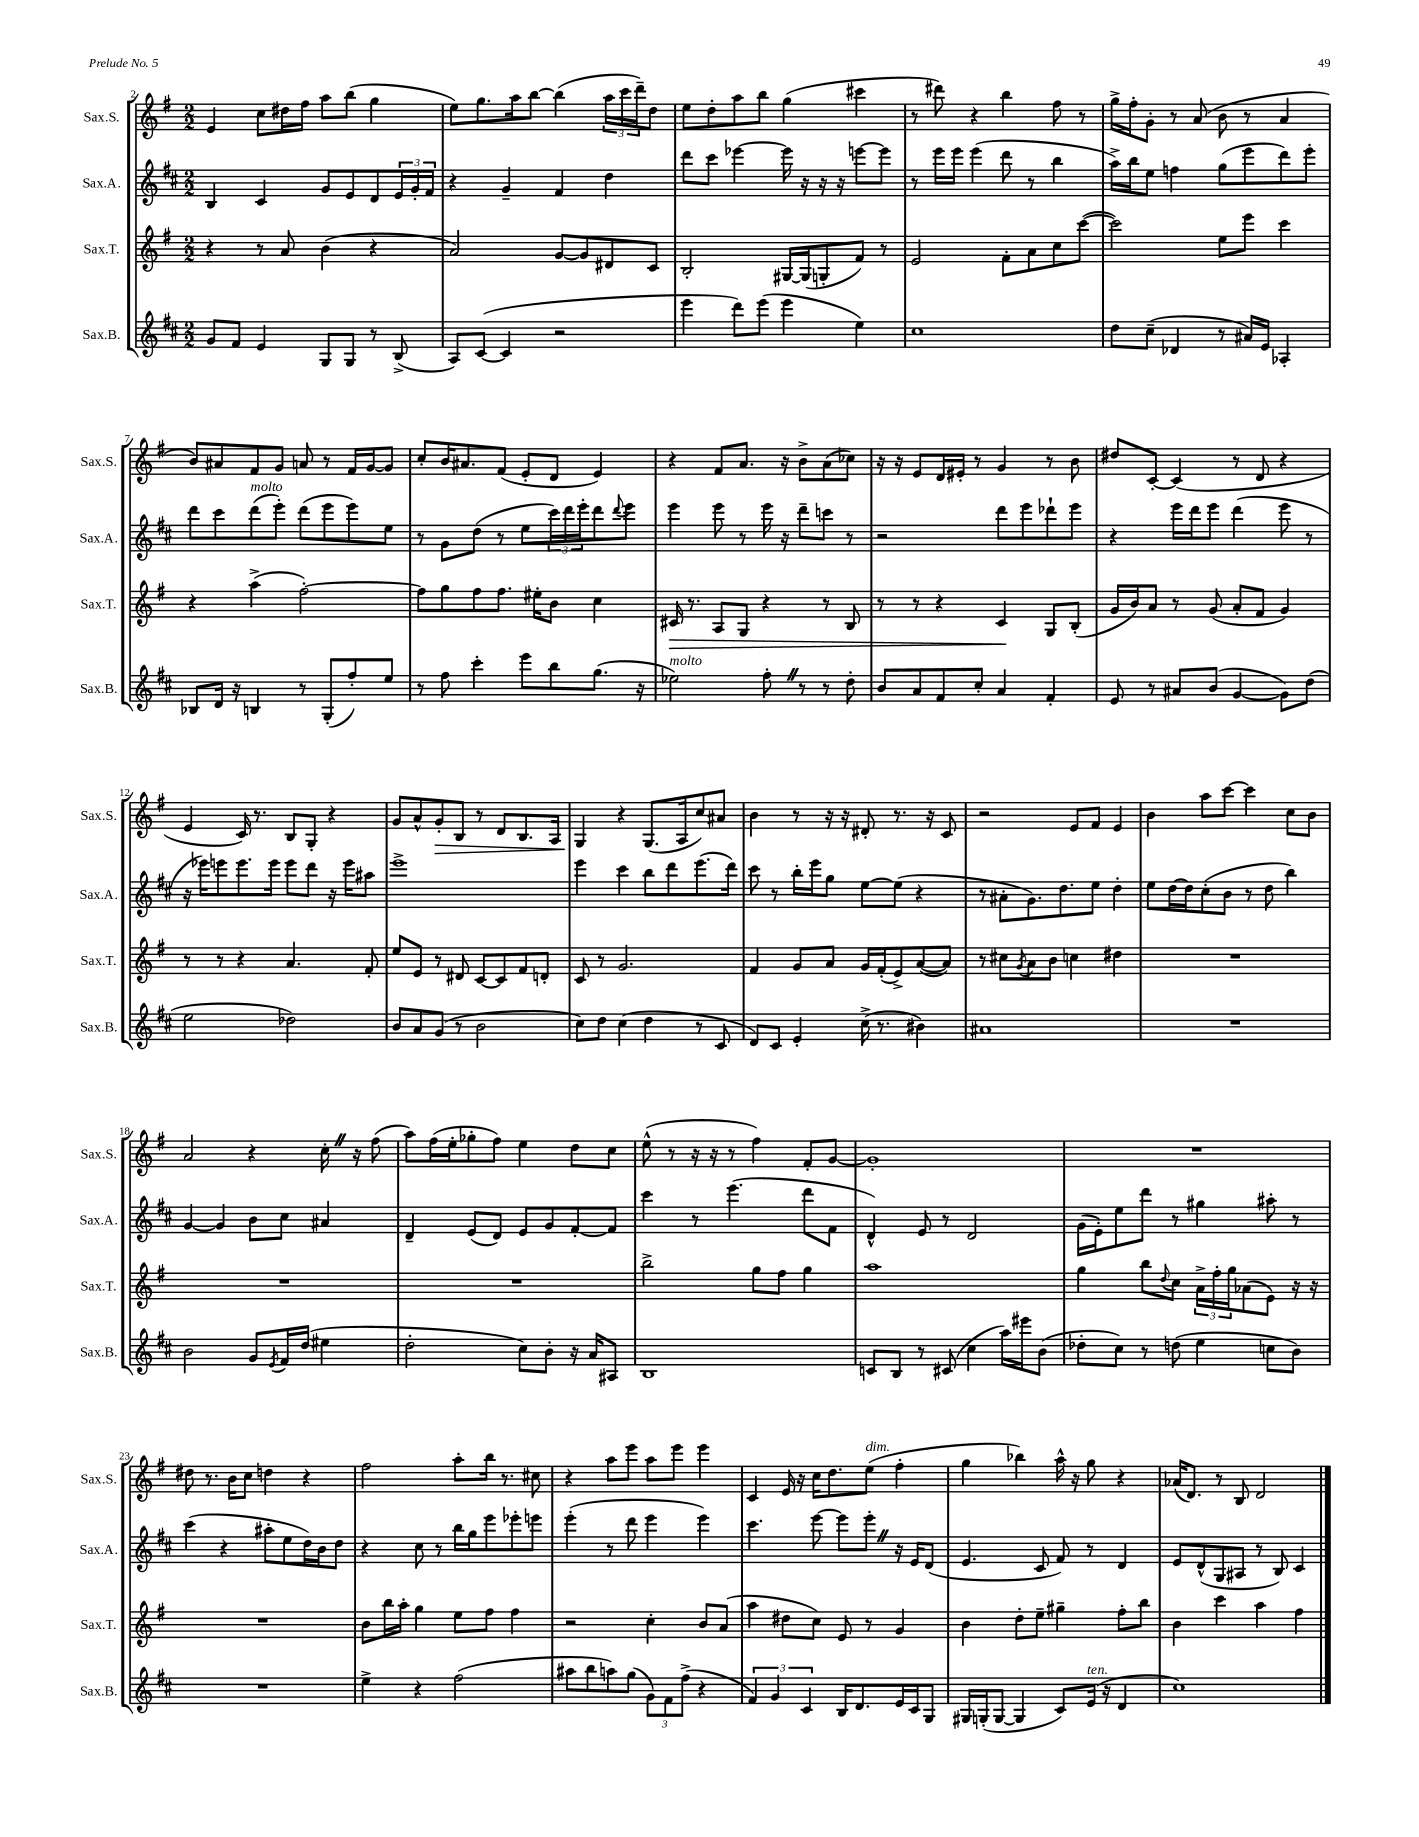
<<
\new StaffGroup <<
\new Staff = "s0" \with { instrumentName = "Sax.S." shortInstrumentName = "Sax.S." } {
    \clef treble \key g \major \numericTimeSignature \time 2/2
    e'4 c''8 dis''16 fis''16 a''8 b''8( g''4 |
    e''8) g''8. a''16 b''8~ b''4( \tuplet 3/2 { a''16 c'''16 d'''16--) } d''8 |
    e''8 d''8-. a''8 b''8 g''4( cis'''4 |
    r8 dis'''8) r4 b''4 fis''8 r8 |
    g''16-> fis''16-. g'8-. r8 a'8( b'8 r8 a'4 |
    b'8) ais'8 fis'8 g'8 a'8 r8 fis'16 g'16~ g'8 |
    c''8-. b'16 ais'8. fis'8( e'8-. d'8 e'4) |
    r4 fis'8 a'8. r16 b'8-> a'8( ces''8) |
    r16 r16 e'8 d'16 eis'16-. r8 g'4 r8 b'8 |
    dis''8 c'8~-. c'4( r8 d'8 r4 |
    e'4 c'16) r8. b8 g8-. r4 |
    g'8 a'8-^ g'8-.\> b8 r8 d'8 b8. a16 |
    g4\! r4 g8.( a16 c''8) ais'8 |
    b'4 r8 r16 r16 dis'8-. r8. r16 c'8 |
    r2 e'8 fis'8 e'4 |
    b'4 a''8 c'''8~ c'''4 c''8 b'8 |
    a'2 r4 c''16-. \once \override BreathingSign.text = \markup { \musicglyph "scripts.caesura.straight" } \breathe r16 fis''8( |
    a''8) fis''16( e''16-. ges''8-. fis''8) e''4 d''8 c''8 |
    e''8-^( r8 r16 r16 r8 fis''4) fis'8-. g'8~ |
    g'1-. |
    R1 |
    dis''8 r8. b'16 c''8 d''4 r4 |
    fis''2 a''8-. b''16 r8. cis''8 |
    r4 a''8 e'''8 a''8 e'''8 e'''4 |
    c'4 e'16 r16 c''16 d''8. e''8^\markup { \italic "dim." }( fis''4-. |
    g''4 bes''4) a''16-^ r16 g''8 r4 |
    aes'16( d'8.) r8 b8 d'2 \bar "|." |
}
\new Staff = "s1" \with { instrumentName = "Sax.A." shortInstrumentName = "Sax.A." } {
    \clef treble \key d \major \numericTimeSignature \time 2/2
    b4 cis'4 g'8 e'8 d'8 \tuplet 3/2 { e'16 g'16-. fis'16 } |
    r4 g'4-- fis'4 d''4 |
    d'''8 cis'''8 ees'''4~ ees'''16 r16 r16 r16 e'''8~ e'''8 |
    r8 e'''16 e'''16 e'''4( d'''8 r8 b''4 |
    a''16->) b''16 e''8 f''4 g''8( e'''8 d'''8) e'''8-. |
    d'''8 cis'''8 d'''8^\markup { \italic "molto" }( e'''8-.) d'''8( e'''8 e'''8) e''8 |
    r8 g'8 d''8( r8 e''8 \tuplet 3/2 { cis'''16) d'''16 e'''16-. } d'''8 \appoggiatura { d'''8 } e'''8 |
    e'''4 e'''8 r8 e'''16 r16 d'''8-- c'''8 r8 |
    r2 d'''8 e'''8 des'''8-! e'''8 |
    r4 e'''16 d'''16 e'''8 d'''4( e'''8 r8 |
    r16 ees'''16) e'''8 e'''8. e'''16 e'''8 d'''8 r16 e'''16 ais''8 |
    e'''1-> |
    e'''4 cis'''4 b''8 d'''8 e'''8.( d'''16) |
    cis'''8 r8 b''16-. e'''16 g''8 e''8~ e''8( r4 |
    r8 ais'8-. g'8.) d''8. e''8 d''4-. |
    e''8 d''16~ d''16 cis''8-.( b'8 r8 d''8 b''4) |
    g'4~ g'4 b'8 cis''8 ais'4 |
    d'4-- e'8( d'8) e'8 g'8 fis'8~-. fis'8 |
    cis'''4 r8 e'''4.( d'''8 fis'8 |
    d'4-^) e'8 r8 d'2 |
    g'16( e'16-.) e''8 d'''8 r8 gis''4 ais''8-. r8 |
    cis'''4( r4 ais''8-. e''8 d''16) b'16 d''8 |
    r4 cis''8 r8 b''16 g''16 e'''8 ees'''8-. e'''8 |
    e'''4-.( r8 d'''8 e'''4 e'''4) |
    cis'''4. e'''8~ e'''8 e'''8-. \once \override BreathingSign.text = \markup { \musicglyph "scripts.caesura.straight" } \breathe r16 e'16 d'8( |
    e'4. cis'8 fis'8) r8 d'4 |
    e'8 d'8-^( g8 ais8 r8 b8) cis'4 \bar "|." |
}
\new Staff = "s2" \with { instrumentName = "Sax.T." shortInstrumentName = "Sax.T." } {
    \clef treble \key g \major \numericTimeSignature \time 2/2
    r4 r8 a'8 b'4( r4 |
    a'2) g'8~ g'8 dis'8 c'8 |
    b2-. gis16~ gis16( g8-. fis'8) r8 |
    e'2 fis'8-. a'8 c''8 c'''8~( |
    c'''2) e''8 e'''8 c'''4 |
    r4 a''4->( fis''2~-.) |
    fis''8 g''8 fis''8 fis''8. eis''16-. b'8 c''4 |
    cis'16\> r8. a8 g8 r4 r8 b8 |
    r8 r8 r4 c'4\! g8 b8-.( |
    g'16 b'16) a'8 r8 g'8( a'8-. fis'8 g'4) |
    r8 r8 r4 a'4. fis'8-. |
    e''8 e'8 r8 dis'8 c'8~ c'8 fis'8 d'8-. |
    c'8 r8 g'2. |
    fis'4 g'8 a'8 g'16 fis'16-.( e'8->) a'8~( a'8) |
    r8 cis''8 \acciaccatura { g'8 } a'8 b'8 c''4 dis''4 |
    R1 |
    R1 |
    R1 |
    b''2-> g''8 fis''8 g''4 |
    a''1 |
    g''4 b''8 \appoggiatura { d''8 } c''8 \tuplet 3/2 { a'16-> fis''16-. g''16 } aes'8( e'8) r16 r16 |
    R1 |
    b'8 b''16 a''16-. g''4 e''8 fis''8 fis''4 |
    r2 c''4-. b'8 a'8( |
    a''4 dis''8 c''8) e'8 r8 g'4 |
    b'4 d''8-. e''8-- gis''4-- fis''8-. b''8 |
    b'4 c'''4 a''4 fis''4 \bar "|." |
}
\new Staff = "s3" \with { instrumentName = "Sax.B." shortInstrumentName = "Sax.B." } {
    \clef treble \key d \major \numericTimeSignature \time 2/2
    g'8 fis'8 e'4 g8 g8 r8 b8->( |
    a8) cis'8~( cis'4 r2 |
    e'''4 d'''8) e'''8( e'''4 e''4) |
    cis''1 |
    d''8 cis''8--( des'4 r8 ais'16) e'16 aes4-. |
    bes8 d'16 r16 b4 r8 g8-.( fis''8-.) e''8 |
    r8 fis''8 cis'''4-. e'''8 b''8 g''8.( r16 |
    ees''2^\markup { \italic "molto" }) fis''8-. \once \override BreathingSign.text = \markup { \musicglyph "scripts.caesura.straight" } \breathe r8 r8 d''8-. |
    b'8 a'8 fis'8 cis''8-. a'4 fis'4-. |
    e'8 r8 ais'8 b'8( g'4~ g'8) d''8( |
    e''2 des''2) |
    b'8 a'8 g'8( r8 b'2 |
    cis''8) d''8 cis''4( d''4 r8 cis'8 |
    d'8) cis'8 e'4-. cis''16->( r8. bis'4) |
    ais'1 |
    R1 |
    b'2 g'8 \acciaccatura { e'8 } fis'16 d''16( eis''4 |
    d''2-. cis''8) b'8-. r16 a'16 ais8 |
    b1 |
    c'8 b8 r8 cis'8( cis''4 a''16) eis'''16 b'8( |
    des''8-. cis''8) r8 d''8( e''4 c''8 b'8) |
    R1 |
    e''4-> r4 fis''2( |
    ais''8 b''8 a''8) g''8( \tuplet 3/2 { g'8) fis'8 fis''8->( } r4 |
    \tuplet 3/2 { fis'4) g'4 cis'4 } b16 d'8. e'16 cis'16 g8 |
    gis16 g16-.( g8~ g4 cis'8) e'16^\markup { \italic "ten." }( r16 d'4 |
    cis''1) \bar "|." |
}
>>
>>
\layout { \context { \Score currentBarNumber = #2 } }
